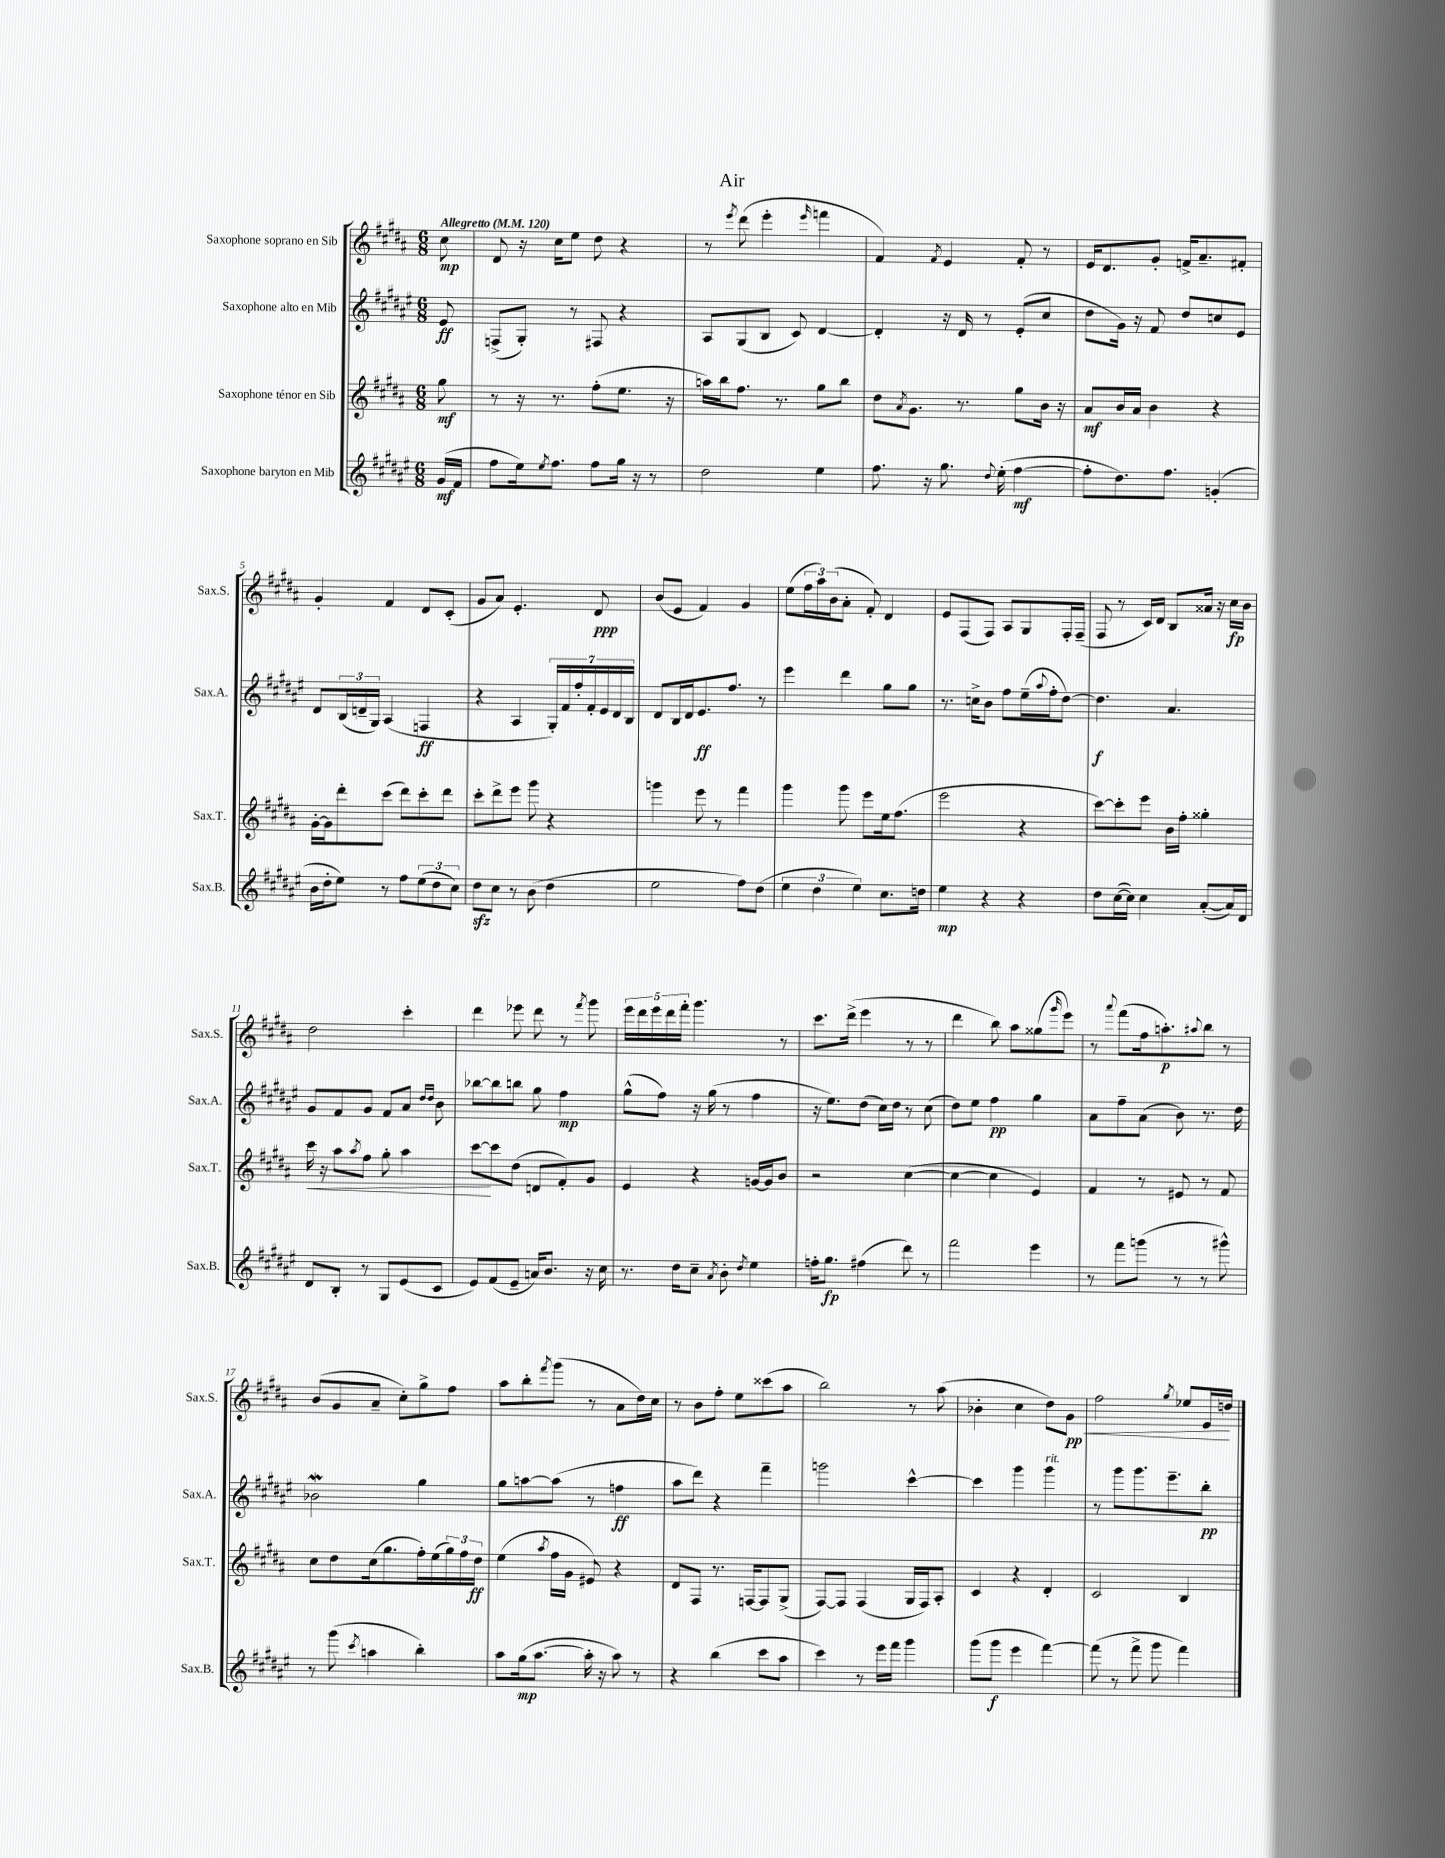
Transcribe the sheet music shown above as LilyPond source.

\header { title = "Air" }
<<
\new StaffGroup <<
\new Staff = "s0" \with { instrumentName = "Saxophone soprano en Sib" shortInstrumentName = "Sax.S." } {
    \clef treble \key b \major \numericTimeSignature \time 6/8 \partial 8 \tempo "Allegretto" 4 = 120
    cis''8\mp |
    dis'8 r16 cis''16 e''8 dis''8 r4 |
    r8 \acciaccatura { e'''8 } dis'''8( e'''4-. \grace { e'''16 } f'''4 |
    fis'4) \acciaccatura { fis'8 } e'4 fis'8-. r8 |
    e'16 dis'8. gis'8-. f'16-> ais'8.-- fis'8-. |
    gis'4-. fis'4 dis'8 cis'8-.( |
    gis'8 ais'8) e'4.-. dis'8\ppp |
    b'8( e'8 fis'4) gis'4 |
    e''8( \tuplet 3/2 { fis''16 ais''16) b'16( } ais'8-. fis'8-.) dis'4 |
    e'8 fis8( fis8) ais8 gis8 fis16-. fis16--( |
    fis8 r8 cis'16) dis'16 b8 aisis'16 r16 cis''16\fp b'16 |
    dis''2 cis'''4-. |
    dis'''4 ees'''8 dis'''8 r8 \acciaccatura { fis'''8 } gis'''8 |
    \tuplet 5/4 { e'''16 dis'''16 e'''16 dis'''16 fis'''16-. } gis'''4. r8 |
    cis'''8. dis'''16->( e'''4 r8 r8 |
    dis'''4 b''8) ais''8 gisis''8( \grace { gis'''16 } e'''8) |
    r8 \appoggiatura { ais'''8 } fis'''8( fis''16 a''8.-.\p) \appoggiatura { ais''8 } b''8 r8 |
    b'8( gis'8 ais'8-- cis''8-.) gis''8-> fis''8 |
    ais''8 b''8-. \acciaccatura { fis'''8 } gis'''8( r8 ais'8 dis''16) cis''16 |
    r8 b'8 fis''8-. e''8 cisis'''8( ais''8 |
    b''2) r8 ais''8( |
    bes'4-. cis''4 dis''8) gis'8\pp\< |
    fis''2 \acciaccatura { gis''8 } ees''8 e'16 d''16\! \bar "|." |
}
\new Staff = "s1" \with { instrumentName = "Saxophone alto en Mib" shortInstrumentName = "Sax.A." } {
    \clef treble \key fis \major \numericTimeSignature \time 6/8 \partial 8
    eis'8\ff |
    f8->( gis8-.) r8 fis8 r4 |
    ais8 gis8( b8 cis'8) dis'4~ |
    dis'4-. r16 dis'16 r8 eis'8-.( cis''8 |
    dis''8 gis'16) r16 fis'8 dis''8 c''8 eis'8 |
    dis'8 \tuplet 3/2 { b16( d'16-- gis16) } ais4( f4\ff |
    r4 ais4 \tuplet 7/4 { gis16-.) fis'16 fis''16-. fis'16-. eis'16 dis'16 b16 } |
    dis'8 b16 dis'16 eis'8.\ff fis''8. r8 |
    eis'''4 dis'''4 gis''8 gis''8 |
    r8. c''16-> b'8 fis''8 eis''16--( \appoggiatura { ais''8 } fis''16-. dis''8~) |
    dis''4.\f ais'4. |
    gis'8 fis'8 gis'8 fis'8 ais'8 \grace { dis''16 dis''16 } b'8 |
    bes''8~ bes''8 b''8 gis''8 fis''4\mp |
    gis''8-^( fis''8) r16 gis''16( r8 fis''4 |
    r16 eis''8.) dis''8( cis''16) dis''16 r8 cis''8( |
    dis''8) eis''8 fis''4\pp gis''4 |
    ais'8 fis''8-- ais'8( b'8) r8. dis''16 |
    bes'2\mordent gis''4 |
    gis''8 a''8~ a''8( r8 f''4\ff |
    ais''8 dis'''8) r4 fis'''4-- |
    g'''2 cis'''4~-^ |
    cis'''4 gis'''4 gis'''4^\markup { \italic "rit." } |
    r8 gis'''8 gis'''8. eis'''8.-- b''8-.\pp \bar "|." |
}
\new Staff = "s2" \with { instrumentName = "Saxophone ténor en Sib" shortInstrumentName = "Sax.T." } {
    \clef treble \key b \major \numericTimeSignature \time 6/8 \partial 8
    gis''8\mf |
    r8 r16 r8. fis''8-.( e''8. r16 |
    a''16) b''16 fis''8. r8. gis''8 b''8 |
    dis''8 \acciaccatura { ais'8 } gis'8. r8. gis''8 b'16 r16 |
    ais'8\mf b'16 ais'16 b'4 r4 |
    gis'16~-. gis'16 dis'''8-. cis'''8( dis'''8) cis'''8-. dis'''8 |
    cis'''8-. dis'''8-> e'''8 gis'''8 r4 |
    g'''4 e'''8 r8 fis'''4 |
    gis'''4 gis'''8 e'''8 e''16 fis''8.( |
    e'''2 r4 |
    cis'''8~) cis'''8-. e'''8 b'16 fis''16-. gisis''4-. |
    cis'''16\< r16 ais''8 \acciaccatura { ais''8 } fis''8 gis''8-. ais''4 |
    cis'''8~\! cis'''8 dis''8( d'8 fis'8-.) gis'8 |
    e'4 r4 g'16~ g'16 b'8 |
    r2 cis''4~( |
    cis''4~ cis''4 e'4) |
    fis'4 r8 eis'8 r8 fis'8 |
    cis''8 dis''8 cis''16( gis''8. fis''16-.) e''16( \tuplet 3/2 { gis''16) fis''16 dis''16\ff } |
    e''4( \acciaccatura { ais''8 } fis''16 gis'16 eis'8) r4 |
    dis'8 fis8 r8. f16~ f8 gis8->( |
    fis8~) fis8 fis4( gis16 fis16) ais8-. |
    cis'4 r4 dis'4-. |
    cis'2 b4 \bar "|." |
}
\new Staff = "s3" \with { instrumentName = "Saxophone baryton en Mib" shortInstrumentName = "Sax.B." } {
    \clef treble \key fis \major \numericTimeSignature \time 6/8 \partial 8
    gis'16\mf( fis'16 |
    fis''8 eis''16) \acciaccatura { eis''8 } fis''8. fis''8 gis''16 r16 r8 |
    dis''2 eis''4 |
    fis''8. r16 gis''8. \appoggiatura { dis''8 } eis''16-.( fis''4~\mf |
    fis''8-. dis''8.) fis''8. g'4-.( |
    b'16 dis''16-. eis''8) r8 fis''8 \tuplet 3/2 { eis''8( dis''8 cis''8) } |
    dis''8\sfz cis''8 r8 b'8( dis''4 |
    eis''2 fis''8) dis''8( |
    \tuplet 3/2 { eis''4 dis''4 eis''4) } cis''8. d''16 |
    eis''4\mp r4 r4 |
    dis''8 cis''16~( cis''16) cis''4 ais'8~-.( ais'16) dis'16 |
    dis'8 b8-. r8 gis8 eis'8( cis'8 |
    eis'8) fis'8( eis'8-- a'16) b'8. r16 cis''16 |
    r8. dis''16 cis''8-- \acciaccatura { ais'8 } b'8-. \acciaccatura { dis''8 } eis''4 |
    f''16-. gis''8.\fp fis''4( dis'''8) r8 |
    fis'''2 eis'''4 |
    r8 fis'''8 g'''8( r8 r8 gis'''8-^) |
    r8 gis'''8( \acciaccatura { cis'''8 } a''4 b''4-.) |
    ais''8 gis''16\mp( ais''8.~ ais''16-. r16 ais''8) r8 |
    r4 b''4( cis'''8 ais''8 |
    cis'''4) r8 eis'''16 fis'''16 gis'''4 |
    gis'''8( gis'''8\f eis'''4 fis'''4~) |
    fis'''8( r8 fis'''8-> gis'''8 fis'''4) \bar "|." |
}
>>
>>
